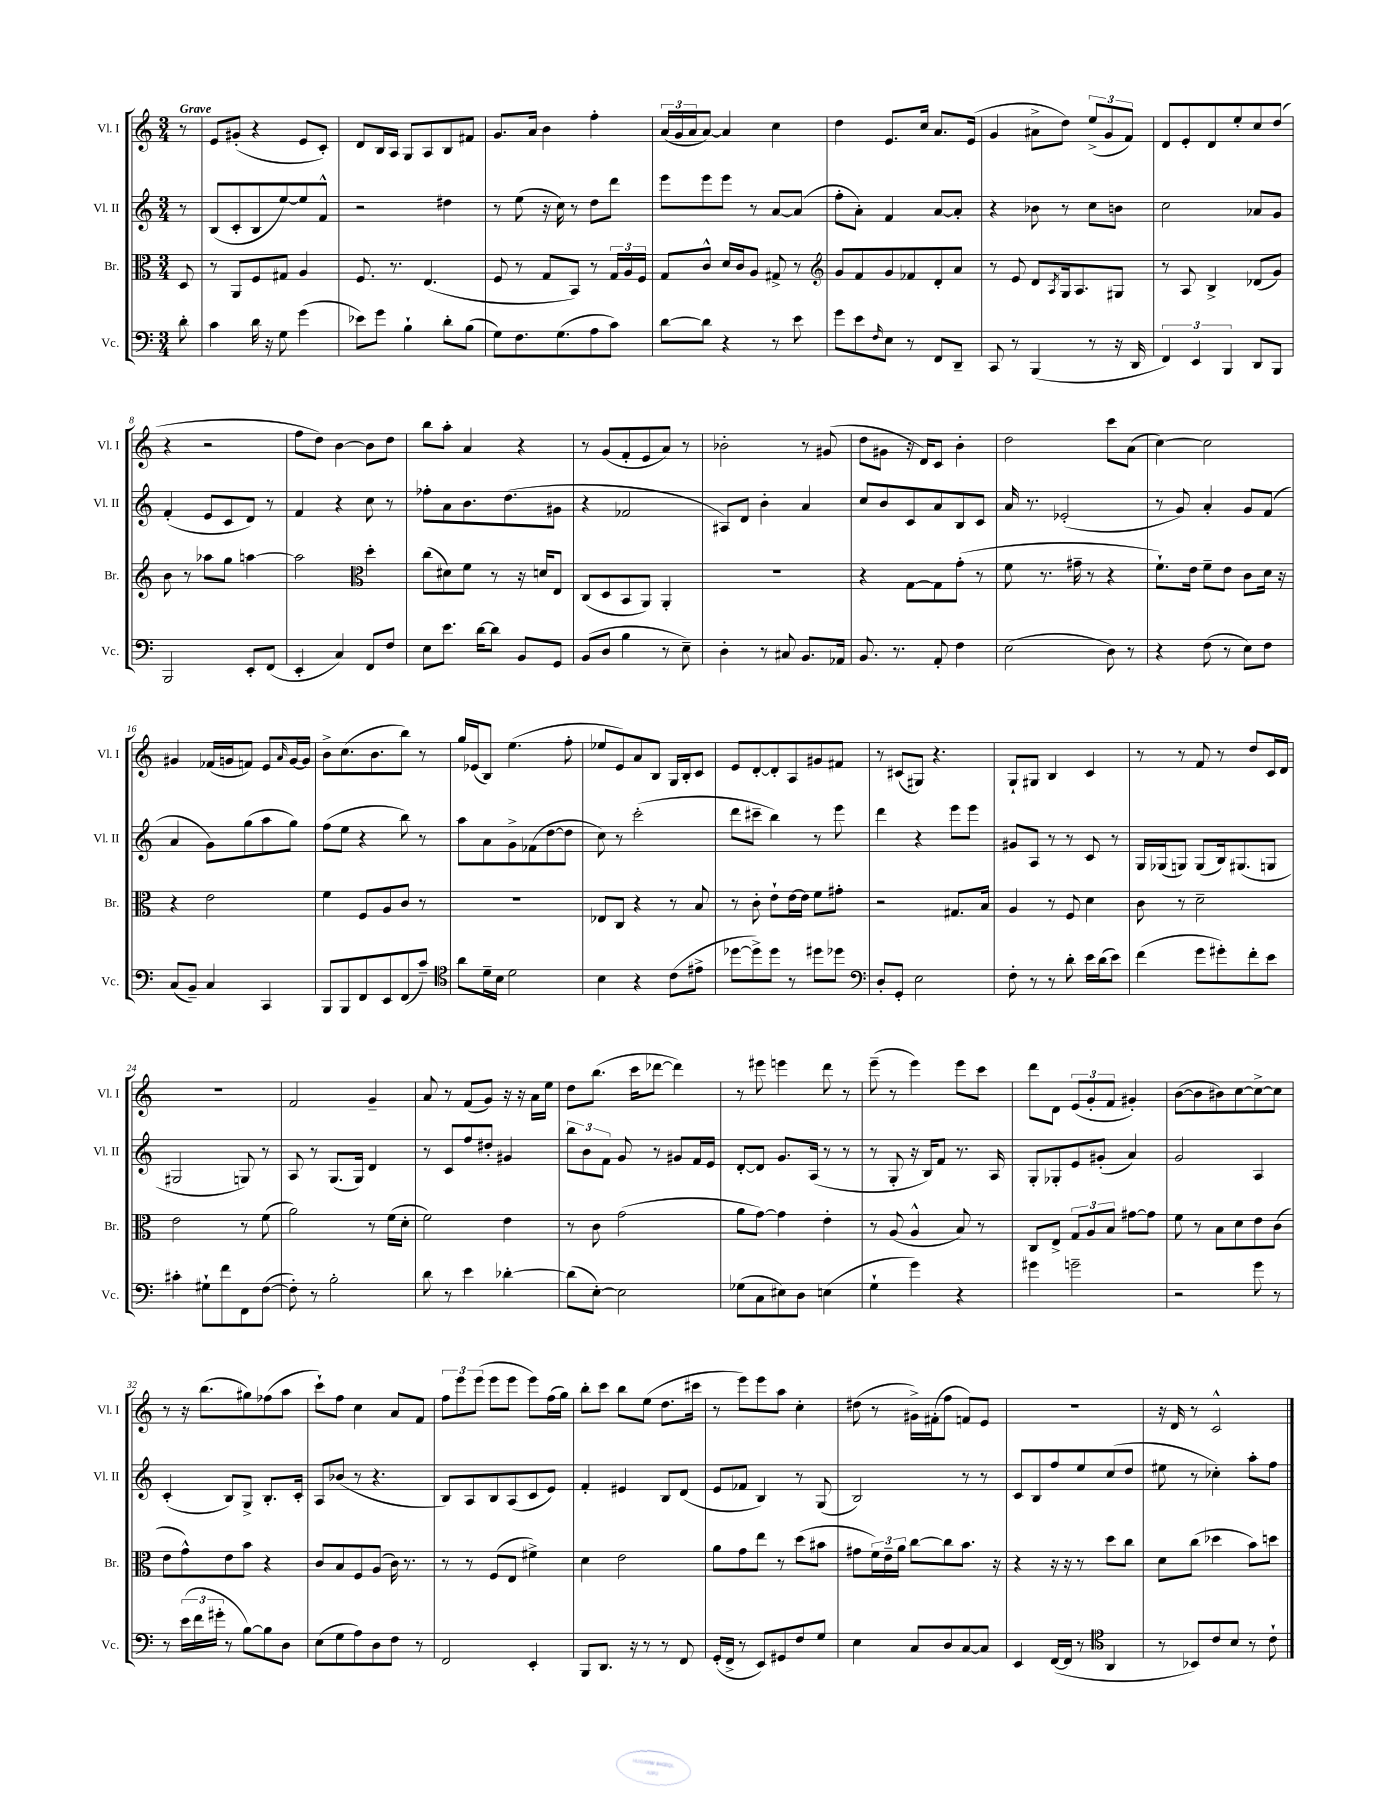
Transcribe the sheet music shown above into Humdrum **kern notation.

**kern	**kern	**kern	**kern
*staff4	*staff3	*staff2	*staff1
*clefF4	*clefC3	*clefG2	*clefG2
*k[]	*k[]	*k[]	*k[]
*M3/4	*M3/4	*M3/4	*M3/4
8d'	8D	8r	8r
=	=	=	=
4c	8r	(8B	8e
.	8AA	8c'	(8g#'
16d	8F	8B	4r
16r	.	.	.
8G	8G#	[8ee)	.
(4g	4A	8ee]	8e
.	.	8f^^	8c')
=	=	=	=
8e-)	8.F	2r	8d
8g	.	.	16B
.	8.r	.	16A
4B`	.	.	8G
.	(4.E	.	8A
8d'	.	4dd#	8B
(8B	.	.	8f#
=	=	=	=
8G)	8F	8r	8.g
8.F	8r	(8ee	.
.	.	.	16a
.	8G	16r	4b
(8.G	.	16cc)	.
.	8BB)	8r	.
8A	8r	8dd	4ff'
8c)	24G	8ddd	.
.	24A	.	.
.	24F	.	.
=	=	=	=
[8d	8G	8eee	(24a
.	.	.	24g
.	.	.	24a
8d]	8c^^	8eee	[8a)
4r	16d	8eee	4a]
.	16c	.	.
.	8A	8r	.
8r	8G#^	[8a	4cc
8e	8r	(8a]	.
=	=	=	=
*	*clefG2	*	*
8g	8g	8ff'	4dd
8e	8f	8a')	.
16qqF	.	.	.
8E	8g	4f	8.e
8r	8f-	.	.
.	.	.	16cc
8FF	8d'	[8a	8.a
8DD~	8a	8a']	.
.	.	.	(16e
=	=	=	=
8CC	8r	4r	4g
8r	8e	.	.
(4BBB	8d	8b-	8a#^
.	8qA	.	.
.	16G	8r	8dd)
.	8.A	.	.
8r	.	8cc	(12ee^
.	.	.	12g
16r	8G#	8b	.
.	.	.	12f)
16DD	.	.	.
=	=	=	=
6FF)	8r	2cc	8d
.	8A	.	8e'
6EE	.	.	.
.	4B^	.	8d
6BBB	.	.	.
.	.	.	8ee'
8DD	(8d-	8a-	8cc
8BBB	8g)	8g	(8dd
=	=	=	=
2BBB	8b	(4f'	4r
.	8r	.	.
.	8aa-	8e	2r
.	8gg	8c	.
8EE'	[4aa	8d)	.
(8FF	.	8r	.
=	=	=	=
4EE'	2aa]	4f	8ff
.	.	.	8dd)
4C)	.	4r	[4b
*	*clefC3	*	*
8FF	4dd'	8cc	8b]
8F	.	8r	8dd
=	=	=	=
8E	(8cc	8ff-'	8bb
8.e	8d#)	8a	8aa'
.	8f	8.b	4a
[16d	.	.	.
8d]	8r	.	.
.	.	(8.dd	.
8BB	16r	.	4r
.	16d	.	.
8GG	8E	8g#	.
=	=	=	=
(8BB	(8C	4r	8r
8D	8D	.	(8g
4B	8BB	2f-	8f'
.	8AA)	.	8e
8r	4AA'	.	8a)
8E~)	.	.	8r
=	=	=	=
4D'	2.r	8A#)	2b-'
.	.	8d	.
8r	.	4b'	.
8C#	.	.	.
8.BB	.	4a	8r
.	.	.	(8g#
16AA-	.	.	.
=	=	=	=
8.BB	4r	8cc	8dd
.	.	8b	8g#
8.r	.	.	.
.	[8G	8c	16r
.	.	.	16d)
8AA'	8G]	8a	8c
4F	(8g'	8B	4b'
.	8r	8c	.
=	=	=	=
(2E	8f	16a	2dd
.	.	8.r	.
.	8.r	.	.
.	.	(2e-'	.
.	16g#~	.	.
.	8r	.	.
8D)	4r	.	8ccc
8r	.	.	(8a
=	=	=	=
4r	8.f`)	8r	[4cc)
.	.	8g)	.
.	16e	.	.
(8F	8f~	4a'	2cc]
8r	8e	.	.
8E)	8c	8g	.
8F	16d	(8f	.
.	16r	.	.
=	=	=	=
(8C	4r	4a	4g#
8BB~)	.	.	.
4C	2e	8g)	(16f-
.	.	.	16g
.	.	(8gg	8f)
4CC	.	8aa	8e
.	.	.	16qqa
.	.	8gg)	[16g
.	.	.	16g]
=	=	=	=
8BBB	4f	(8ff	8b^
8BBB	.	8ee	(8.cc
8FF	8F	4r	.
.	.	.	8.b
8EE	8A	.	.
(8FF	8c	8bb)	8bb)
8c~)	8r	8r	8r
=	=	=	=
*clefC4	*	*	*
8a	2.r	8aa	16gg
.	.	.	(16e-
16d~	.	8a	8B)
16B	.	.	.
2d	.	8g^	(4.ee
.	.	(8f-	.
.	.	[8dd	.
.	.	8dd]	8ff'
=	=	=	=
4B	8E-	8cc)	8ee-
.	8C	8r	8e)
4r	4r	(2ccc'	8a
.	.	.	8B
(8c	8r	.	16G
.	.	.	16B'
8e#^	8B	.	8c
=	=	=	=
[8dd-	8r	8ddd	8e
8dd-^])	8c'	8ccc#~	[8d'
8dd-	8e`	4bb)	8d']
8r	[16e	.	8A
.	16e]	.	.
8dd#	8f	8r	8g#
8dd-	8g#'	8eee	8f#
=	=	=	=
*clefF4	*	*	*
8D'	2r	4ddd	8r
8GG'	.	.	(8c#
2E	.	4r	8G#)
.	.	.	4.r
.	8.G#	8eee	.
.	.	8eee	.
.	16B	.	.
=	=	=	=
8F'	4A	8g#	8G`
8r	.	8A	8G#
8r	8r	8r	4B
8d'	8F	8r	.
16e	4d	8c	4c
(16d	.	.	.
8e)	.	8r	.
=	=	=	=
(4f	8c	16G	8r
.	.	(16G-	.
.	8r	8G)	8r
8g	2d~	(8G	8f
8g#')	.	16B)	8r
.	.	(8.G#	.
8f'	.	.	8dd
8e	.	8G	16c
.	.	.	16d
=	=	=	=
4c#'	2e	2G#	2.r
8G#`	.	.	.
8f	.	.	.
8FF	8r	8G)	.
([8F	(8f	8r	.
=	=	=	=
8F'])	2a)	8A	2f
8r	.	8r	.
2B'	.	(8.G	.
.	.	16G)	.
.	8r	4d	4g~
.	(16f	.	.
.	16d'	.	.
=	=	=	=
8d	2f)	8r	8a
8r	.	8c	8r
4e	.	8ff	(8f
.	.	8dd#'	8g)
[4d-'	4e	4g#	16r
.	.	.	16r
.	.	.	16a
.	.	.	16ee
=	=	=	=
(8d-]	8r	12bb	8dd
.	.	12b	.
[8E')	8c	.	(8.bb
.	.	12f	.
2E]	(2g	8g	.
.	.	.	16ccc
.	.	8r	[8ddd-
.	.	8g#	4ddd-])
.	.	16f	.
.	.	16e	.
=	=	=	=
(8G-	8a	[8d'	8r
8C	[8g)	8d]	8eee#
8E#)	4g]	8.g	4eee
8D	.	.	.
.	.	(16A	.
(4E	4e'	8r	8ddd
.	.	8r	8r
=	=	=	=
4G`	8r	8r	(8eee~
.	(8A	8G'	8r
4g)	4A^^	16r	4eee)
.	.	16B)	.
.	.	8f	.
4r	8B)	8.r	8eee
.	8r	.	8ccc
.	.	16A	.
=	=	=	=
4g#	8C	8G'	8ddd
.	8E^	8G-'	8d
2g~	12G	8e	(12e
.	12A	.	12g'
.	.	(8g#'	.
.	12B	.	12f
.	[8g#	4a)	4g#')
.	8g#]	.	.
=	=	=	=
2r	8f	2g	([8b
.	8r	.	8b]
.	8B	.	8b#)
.	8d	.	[8cc
8g	8e	4A	8cc^_
8r	(8c	.	8cc]
=	=	=	=
8r	8e	(4c'	8r
(24e	8g^^)	.	16r
24f	.	.	.
.	.	.	(8.bb
24g#'	.	.	.
8r	8e	8B)	.
[8B)	8b	8G^	8gg#)
8B]	4r	8.B'	(8ff-
8D	.	.	8aa
.	.	16c'	.
=	=	=	=
(8E	8c	8A	8ccc`)
8G	8B	(8b-	8ff
8A)	8F	8r	4cc
8D	(8A	4.r	.
8F	16c)	.	8a
.	8.r	.	.
8r	.	.	8f
=	=	=	=
2FF	8r	8B)	12ff
.	.	.	12eee
.	8r	8A	.
.	.	.	(12eee
.	(8F	8B	8eee
.	8E	(8A	8eee
4EE'	4f#^)	8c	8eee)
.	.	8e)	(16ff
.	.	.	16gg)
=	=	=	=
8BBB	4d	4f'	8bb'
8.DD	.	.	8ccc
.	2e	4e#	8bb
16r	.	.	.
8r	.	.	(8ee
8r	.	8B	8.dd
8FF	.	(8d	.
.	.	.	16ccc#
=	=	=	=
(16GG'	8a	8e	8r
16FF^	.	.	.
8r	8g	8f-	8eee)
8EE)	8ee	4B)	8eee
8GG#	8r	.	8aa
8F	(8dd	8r	4cc'
8G	8b#	(8G	.
=	=	=	=
4E	8g#	2B)	(8dd#
.	24f)	.	8r
.	24e~	.	.
.	24a	.	.
8C	[8cc	.	16g#^)
.	.	.	(16f#'
8D	8cc]	.	8ff
[8C	8.b	8r	8f)
8C]	.	8r	8e
.	16r	.	.
=	=	=	=
4EE	4r	8c	2.r
.	.	8B	.
([16FF	16r	8ff	.
16FF]	16r	.	.
8r	8r	8ee	.
*clefC4	*	*	*
4AA	8dd	(8cc	.
.	8cc	8dd	.
=	=	=	=
8r	8d	8ee#	16r
.	.	.	16d
8BB-)	(8cc	8r	8r
8c	4dd-	4cc-')	2c^^
8B	.	.	.
8r	8b)	8aa'	.
8c`	8dd	8ff	.
==	==	==	==
*-	*-	*-	*-
